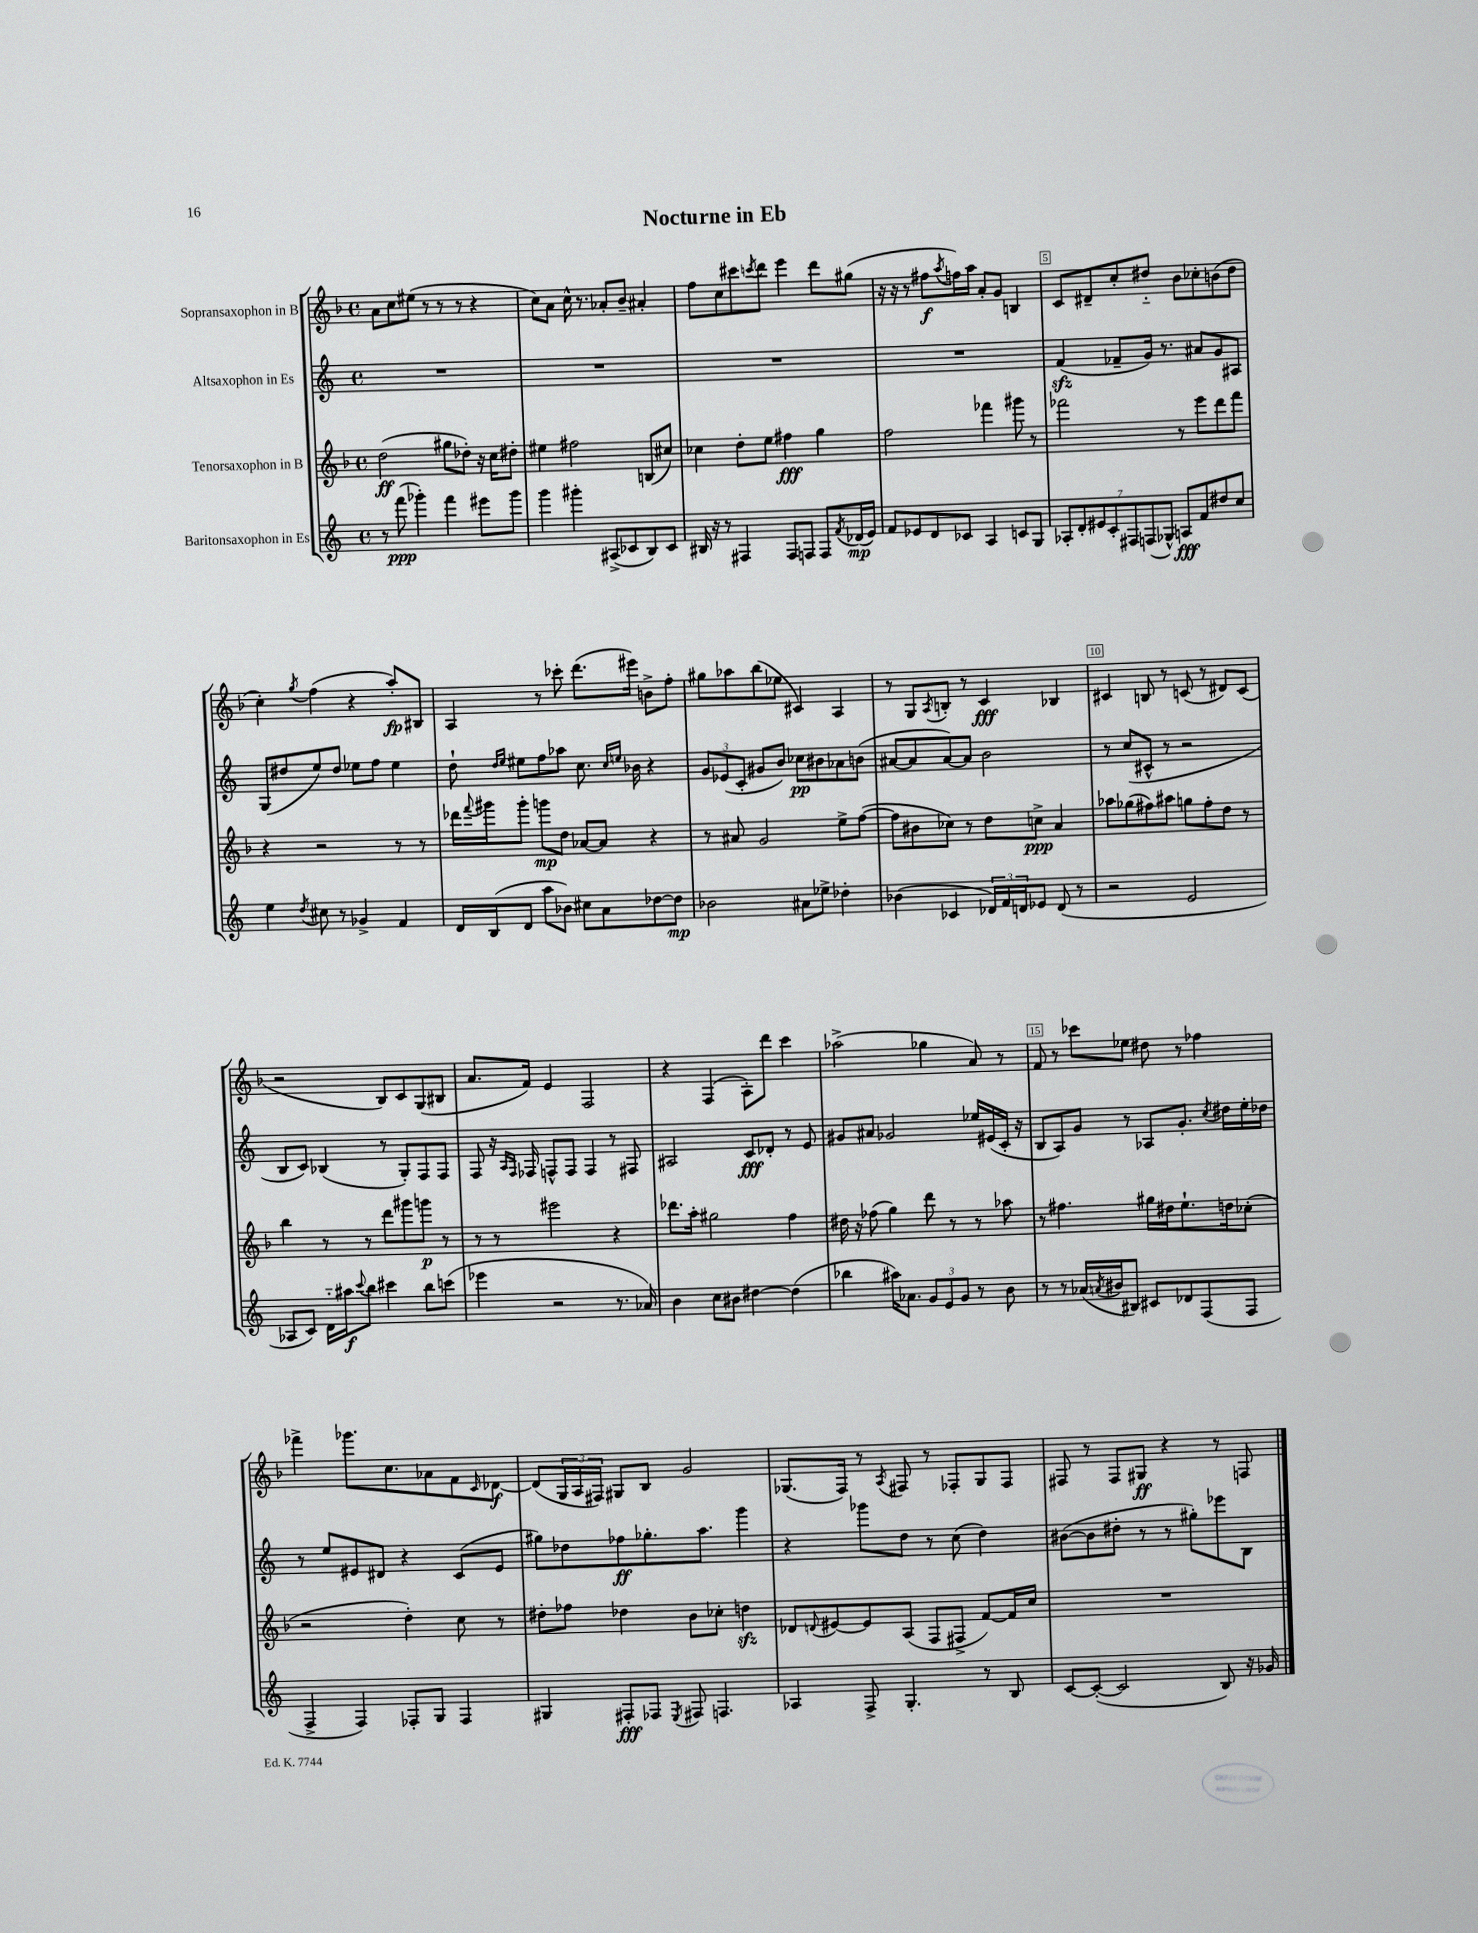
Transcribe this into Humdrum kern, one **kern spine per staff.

**kern	**kern	**kern	**kern
*staff4	*staff3	*staff2	*staff1
*clefG2	*clefG2	*clefG2	*clefG2
*k[]	*k[b-]	*k[]	*k[b-]
*M4/4	*M4/4	*M4/4	*M4/4
*met(c)	*met(c)	*met(c)	*met(c)
8r	(2dd	1r	8a
(8fff	.	.	8cc
4ggg-')	.	.	(8ee#
.	.	.	8r
4fff	8gg#	.	8r
.	8dd-')	.	8r
8eee#	16r	.	4r
.	16cc	.	.
8ggg-	8dd#'	.	.
=	=	=	=
4ggg	4ee#	1r	8cc)
.	.	.	8a
4ggg#'	2ff#	.	16cc^^
.	.	.	8.r
(8A#^	.	.	8a-'
8c-	.	.	8b-~
8B)	(8B	.	4a#'
8c-	8cc#)	.	.
=	=	=	=
16B#	4cc-	1r	8ff
16r	.	.	.
8r	.	.	8cc
4F#	8dd'	.	8ccc#
.	.	.	8qccc
.	8ee	.	8ddd
8F#	4ff#	.	4eee
8F	.	.	.
8F	4gg	.	8ddd
8qf	.	.	.
(16d-	.	.	(8gg#
16e)	.	.	.
=	=	=	=
8f	2ff	1r	16r
.	.	.	16r
8e-	.	.	8r
8d	.	.	8ff#
.	.	.	8qaa
8c-	.	.	16ff)
.	.	.	16aa
4A	4fff-	.	8a'
.	.	.	8g
8c	8ggg#	.	4B
8G	8r	.	.
=	=	=	=
14A-'	2fff-	(4f	8c
14d'	.	.	.
.	.	.	8d#~
14e#	.	.	.
14c'	.	.	.
.	.	8f-~	8cc'
14F#	.	.	.
(14F	.	.	.
.	.	16g)	8dd#'~
14G-^^)	.	.	.
.	.	8.r	.
8A	8r	.	8b-
8f	8eee	8a#	8cc-'
8dd#	8ddd	8g	(8b
8cc	8fff-	8A#	8dd#
=	=	=	=
4ee	4r	(8G	4cc')
.	.	8dd#	.
8qdd	.	.	8qgg
8cc#	2r	8ee)	(4ff
8r	.	8dd#	.
4g-^	.	8ee-	4r
.	.	8ff	.
4f	8r	4ee-	8aa')
.	8r	.	8B#
=	=	=	=
16d	16ddd-	8dd`	4A
.	8qqfff	.	.
(16B	16ggg#	.	.
.	.	16qqdd	.
.	.	16qqee	.
8d	8ggg#'	8ee#	.
8aa	8ggg	8ff	8r
8b-)	8dd	8aa-	8ccc-'
8cc#	[8a-	8.cc	(8.ddd
8a	8a-]	.	.
.	.	16qqcc	.
.	.	16qqee	.
.	.	16b-	16eee#)
[8dd-	4r	4r	8b^
8dd-]	.	.	8ff'
=	=	=	=
2b-	8r	12g	8gg#
.	.	(12e-	.
.	8a#	.	8aa-
.	.	12c'	.
.	2g	8g#	(8bb-
.	.	8b)	8ee-
8a#	.	8cc-	4c#)
8ee-^	.	8b#	.
4dd-'	8ee^	8a-	4A
.	([8ff	(8b	.
=	=	=	=
(4b-	8ff]	[8a#	8r
.	8b#	8a#]	8G
.	.	.	8qA
4c-	8cc-)	[8a#)	8B'
.	8r	8a#]	8r
24d-)	8dd	2b	4c
24f	.	.	.
24d	.	.	.
8e-	8cc^	.	.
(8d	4a	.	4B-
8r	.	.	.
=	=	=	=
2r	8aa-	8r	4c#
.	(8gg-	(8cc	.
.	8ff#)	8c#^^	8B
.	8aa#	8r	8r
2e	8gg	2r	(8c
.	8ff#'	.	8r
.	8dd	.	8d#)
.	8r	.	(8c
=	=	=	=
8A-	4bb-	8B	2r
8c)	.	8c)	.
16d'~	8r	(4B-	.
16aa#	.	.	.
8qqccc	.	.	.
8bb	8r	.	.
4ccc#	8ddd	8r	8B-)
.	8ggg#	8G')	8c
8bb	8ggg	8F	(8G
(8ccc	8r	8F	8B#
=	=	=	=
4eee-	8r	8F	8.a
.	8r	16r	.
.	.	16qqA	.
.	.	16qqF	.
.	.	16F-	16f)
2r	2eee#	8F^^	4e
.	.	8F	.
.	.	4F	2F
8.r	4r	8r	.
.	.	8F#	.
16a-)	.	.	.
=	=	=	=
4b	8.ddd-	2A#	4r
.	16aa'	.	.
8cc	2gg#	.	(4F
8b#	.	.	.
[4dd#	.	8c	8A')
.	.	8d-'	8ddd
(4dd#]	4ff	8r	4ccc
.	.	8e	.
=	=	=	=
4bb-	16dd#	8g#	(2aa-^
.	16r	.	.
.	(8ff-	8a#	.
16aa#)	4gg)	2g-	.
8.a-	.	.	.
12g	8ddd	.	4gg-
12e	.	.	.
.	8r	.	.
12g	.	.	.
8r	8r	16ee-	8a)
.	.	(16e#	.
8b	8aa-	16c'	8r
.	.	16r	.
=	=	=	=
8r	8r	8B	8f
8r	4.ff#	8A)	8r
(16a-	.	8g	8ccc-
8qa	.	.	.
16b#	.	.	.
8B#)	.	8r	8ee-
8c#	16gg#	8A-	8dd#
.	16dd#	.	.
8d-	8.ee`	8.g'	8r
(8F	.	.	4ff-
.	.	8qcc	.
.	16dd	16dd#	.
8F	(8cc-'	16ee'	.
.	.	16dd-	.
=	=	=	=
4F^	2r	8r	4fff-^
.	.	8ee	.
4F)	.	8e#	8.ggg-
.	.	8d#	.
.	.	.	8.cc
8F-'	4dd')	4r	.
8G	.	.	8a-
4F-	8cc	(8c	8f
.	.	.	16qqc
.	8r	8e#	[8d-
=	=	=	=
4G#	8dd#'	8gg#)	(8d-]
.	8ff-	8dd-	24G
.	.	.	24A
.	.	.	24F#)
8F#'	4dd-	8ff-	8G#
8F-	.	8.gg-'	8B-
8qE	.	.	.
8F#	8b-	.	2g
.	.	8.aa	.
4.F	8cc-'	.	.
.	4dd	4ggg	.
=	=	=	=
4A-	8d-	4r	(8.G-
.	8qqd	.	.
.	[8e#	.	.
.	.	.	16F)
8F^	8e#]	8ggg-	8r
.	.	.	8qA
4.G'	(8A	8dd	8F#
.	8F	8r	8r
.	8F#^	(8cc	8F-'
8r	[8f)	4dd)	8G-
8B	16f]	.	8F-
.	16cc	.	.
=	=	=	=
[8c	1r	([8b#	8F#
(8c'_	.	8b#]	8r
2c]	.	8dd#'	8F#
.	.	8r	8G#
.	.	8r	4r
.	.	8gg#')	.
8B)	.	8eee-	8r
16r	.	8B	8F
16g-	.	.	.
==	==	==	==
*-	*-	*-	*-
